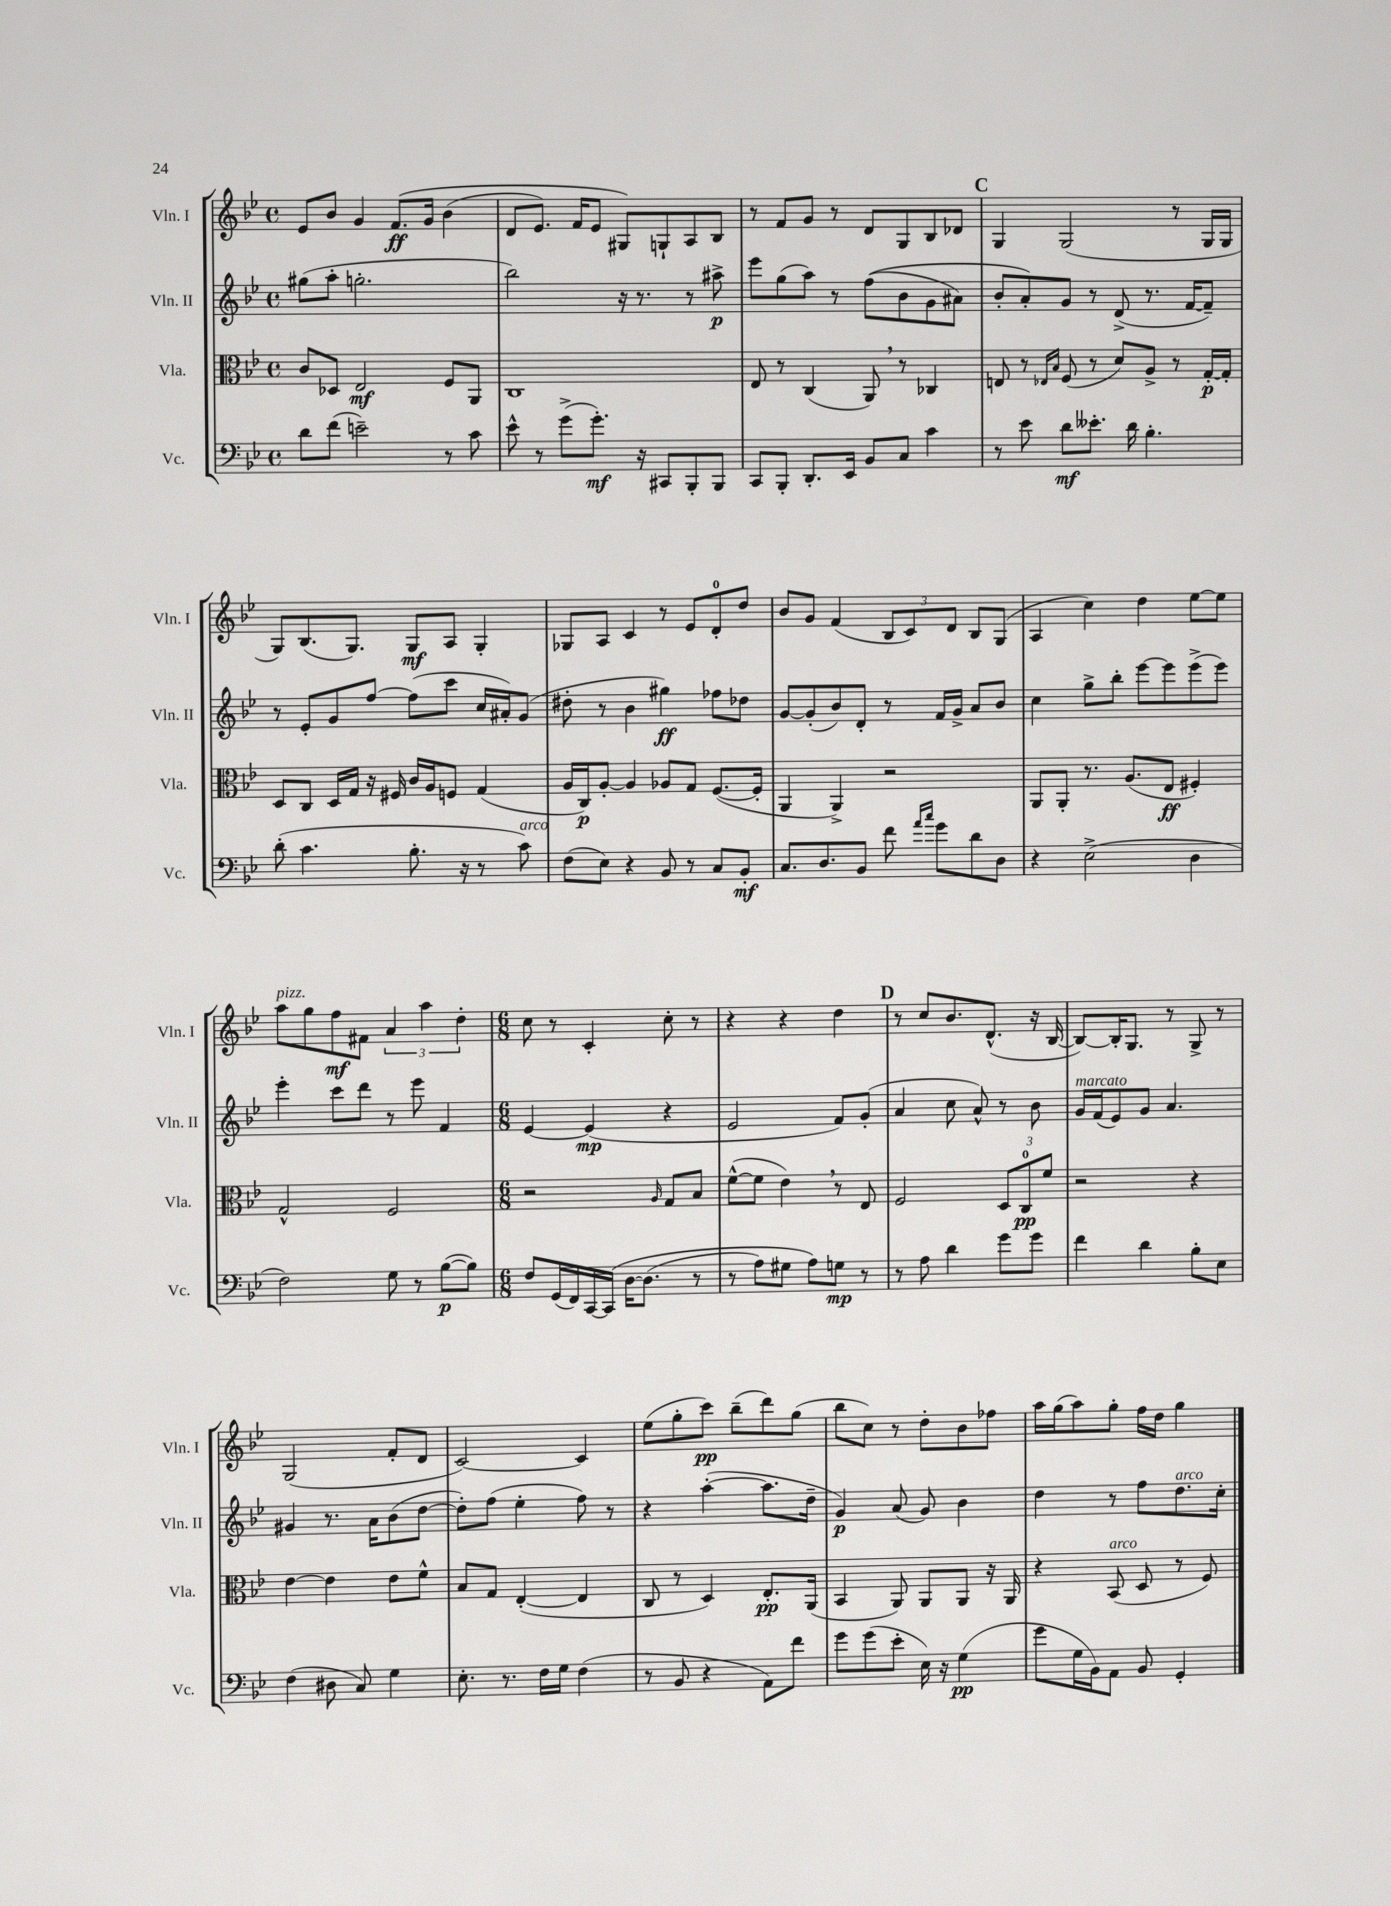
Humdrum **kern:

**kern	**kern	**kern	**kern
*staff4	*staff3	*staff2	*staff1
*clefF4	*clefC3	*clefG2	*clefG2
*k[b-e-]	*k[b-e-]	*k[b-e-]	*k[b-e-]
*M4/4	*M4/4	*M4/4	*M4/4
*met(c)	*met(c)	*met(c)	*met(c)
8d\L	8c/L	(8gg#\L	8e-/L
(8f\J	8D-/J	8aa'\J	8b-/J
2e~\)	2E-/	2.gg'\	4g/
.	.	.	&(8.f/L
.	.	.	16g/Jk
8r	8F/L	.	(4b-\
8c\	8AA/J	.	.
=	=	=	=
8e-^^\	1C	2bb-\)	8d/L
8r	.	.	8.e-/J)
(8g^\L	.	.	.
.	.	.	16f/LK
8.g'\J)	.	.	8e-/J
.	.	16r	8G#/L&)
16r	.	8.r	.
8CC#/L	.	.	8G`/
8BBB-'/	.	8r	8A/
8BBB-/J	.	8aa#^\	8B-/J
=	=	=	=
8CC/L	8E-/	8eee-\L	8r
8BBB-'/J	8r	(8gg\	8f/L
8.DD'/L	(4C/	8aa\J)	8g/J
.	.	8r	8r
16EE-/Jk	.	.	.
8BB-/L	8AA/)	&((8ff\L	8d/L
8C/J	8r	8b-\	8G/
4c\	4C-/	8g\	8B-/
.	.	8a#\J)	8d-/J
=	=	=	=
8r	8E/	8b-'/L	4G/
8e-\	8r	8a'/&)	.
.	16qqE-/LL	.	.
.	16qqB-/JJ	.	.
8d\L	(8F/	8g/J	(2G/
8.e--'\J	8r	8r	.
.	8d/L)	(8d^/	.
16d\	.	.	.
4.B-'\	8A^/J	8.r	.
.	8r	.	8r
.	.	[16f/LK	.
.	[16G'/LL	8f~/]J)	16G/LL
.	16G'/]JJ	.	16G/JJ
=	=	=	=
(8d'\	8D/L	8r	8G/L)
4.c\	8C/J	8e-'/L	(8.B-/
.	16D/LL	8g/	.
.	16G/JJ	.	8.G/J)
.	16r	[8ff/J	.
.	16F#/	.	.
8.B-'\	16c/LL	(8ff\]L	8G/L
.	16A/J	.	.
.	8F/J	8ccc\J	8A/J
16r	.	.	.
8r	(4G/	16cc/LL	4G'/
.	.	16a#'/J)	.
8c\)	.	(8g/J	.
=	=	=	=
(8F\L	16A/LL	8dd#'\	8G-/L
.	16C/J)	.	.
8E-\J)	[8A'/J	8r	8A/J
4r	4A/]	4b-\	4c/
8BB-/	8A-/L	4gg#\)	8r
8r	8G/J	.	8e-/L
8C/L	([8.F/L	8ff-\L	8d'/
8BB-'/J	.	8dd-\J	8dd/J
.	16F'/]Jk	.	.
=	=	=	=
8.C/L	4AA/	[8g/L	8b-/L
.	.	(8g'/]	8g/J
8.D/	.	.	.
.	4AA^/)	8b-/)	(4f/
8BB-/J	.	8d'/J	.
8f\	2r	8r	12B-/L
.	.	.	12c/)
16qqa/LL	.	.	.
16qqcc/JJ	.	.	.
8g\L	.	16f/LL	.
.	.	.	12d/J
.	.	16g^/JJ	.
8d\	.	8a/L	8B-/L
8D\J	.	8b-/J	(8G/J
=	=	=	=
4r	8AA/L	4cc\	4A/
.	8AA'/J	.	.
(2E-^\	8.r	8gg^\L	4cc\)
.	.	8bb-'\J	.
.	(8.A/L	.	.
.	.	[8eee-\L	4dd\
.	8E-/J	8eee-\]	.
4D\	4F#'/)	(8eee-^\	[8ee-\L
.	.	8eee-\J)	8ee-\]J
=	=	=	=
2F\)	2G^^/	4eee-'\	8aa\L
.	.	.	8gg\
.	.	8ccc\L	8ff\
.	.	8ddd\J	8f#\J
8G\	2F/	8r	6a/
8r	.	8eee-\	.
.	.	.	6aa\
([8B-\L	.	4f/	.
.	.	.	6dd'\
8B-\]J)	.	.	.
=	=	=	=
*M6/8	*M6/8	*M6/8	*M6/8
8F/L	2r	[4e-/	8cc\
(16GG/L	.	.	8r
16FF/)	.	.	.
[16CC/	.	(4e-/]	4c'/
&(16CC/]JJ	.	.	.
[16D\LK	.	.	.
(8.D\]J	.	.	.
.	16qqA/	.	.
.	8G/L	4r	8cc'\
8r	8B-/J	.	8r
=	=	=	=
8r	([8f^^\L	2e-/	4r
8A\L)	8f\]J	.	.
8G#\J	4e-\)	.	4r
8A\L&)	.	.	.
8G\J	8r	8f/L)	4dd\
8r	8E-/	(8g'/J	.
=	=	=	=
8r	2F/	4a/	8r
8A\	.	.	8cc/L
4d\	.	8cc\	8.b-/
.	.	8a^^/)	.
.	.	.	(8.d^^/J
8g\L	12D/L	8r	.
.	12C/	.	.
8g\J	.	8b-\	16r
.	12f/J	.	.
.	.	.	[16B-/
=	=	=	=
4f\	2r	16g/LL	8B-/_L)
.	.	(16f/J	.
.	.	8e-/)	16B-'/]K
.	.	.	8.G/J
4d\	.	8g/J	.
.	.	4.a/	8r
8B-'\L	4r	.	8G^/
8E-\J	.	.	8r
=	=	=	=
(4F\	[4e-\	4g#/	(2G/
8D#\	4e-\]	8.r	.
8C/)	.	.	.
.	.	16a\LK	.
4G\	8e-\L	(8b-\	8f'/L
.	8f^^\J	[8dd\J	8d/J
=	=	=	=
8.E-'\	8B-/L	8dd'\]L)	[2c/)
.	8G/J	(8ff\J	.
8.r	.	.	.
.	([4E-'/	4ee-'\	.
16F\LL	.	.	.
16G\JJ	.	.	.
(4F\	4E-/]	8ff\)	4c/]
.	.	8r	.
=	=	=	=
8r	8C/	4r	(8ee-\L
8BB-/	8r	.	8gg'\
4r	4D/)	([4aa'\	8ccc\J)
.	.	.	(8bb-~\L
8AA\L)	8.E-'/L	8.aa\]L	8ddd\)
8f\J	.	.	(8gg\J
.	(16AA/Jk	16dd~\Jk	.
=	=	=	=
8g\L	4BB-/	4g/)	8bb-\L
(8g\	.	.	8cc\J)
8e-'\J	8AA/)	(8a/	8r
16E-\)	8AA/L	8g/)	8dd'\L
16r	.	.	.
(4G\	8AA/J	4b-\	8b-\
.	16r	.	8ff-\J
.	16AA/	.	.
=	=	=	=
8g\L	4r	4dd\	16aa\LL
.	.	.	(16gg\J
16G\L	.	.	8aa\)
16BB-\J)	.	.	.
8AA\J	(8BB-/	8r	8gg'\J
8BB-/	8D/	8ff\L	16ff\LL
.	.	.	16dd\JJ
4GG'/	8r	8.dd\	4gg\
.	8F/)	.	.
.	.	16cc'\Jk	.
==	==	==	==
*-	*-	*-	*-
